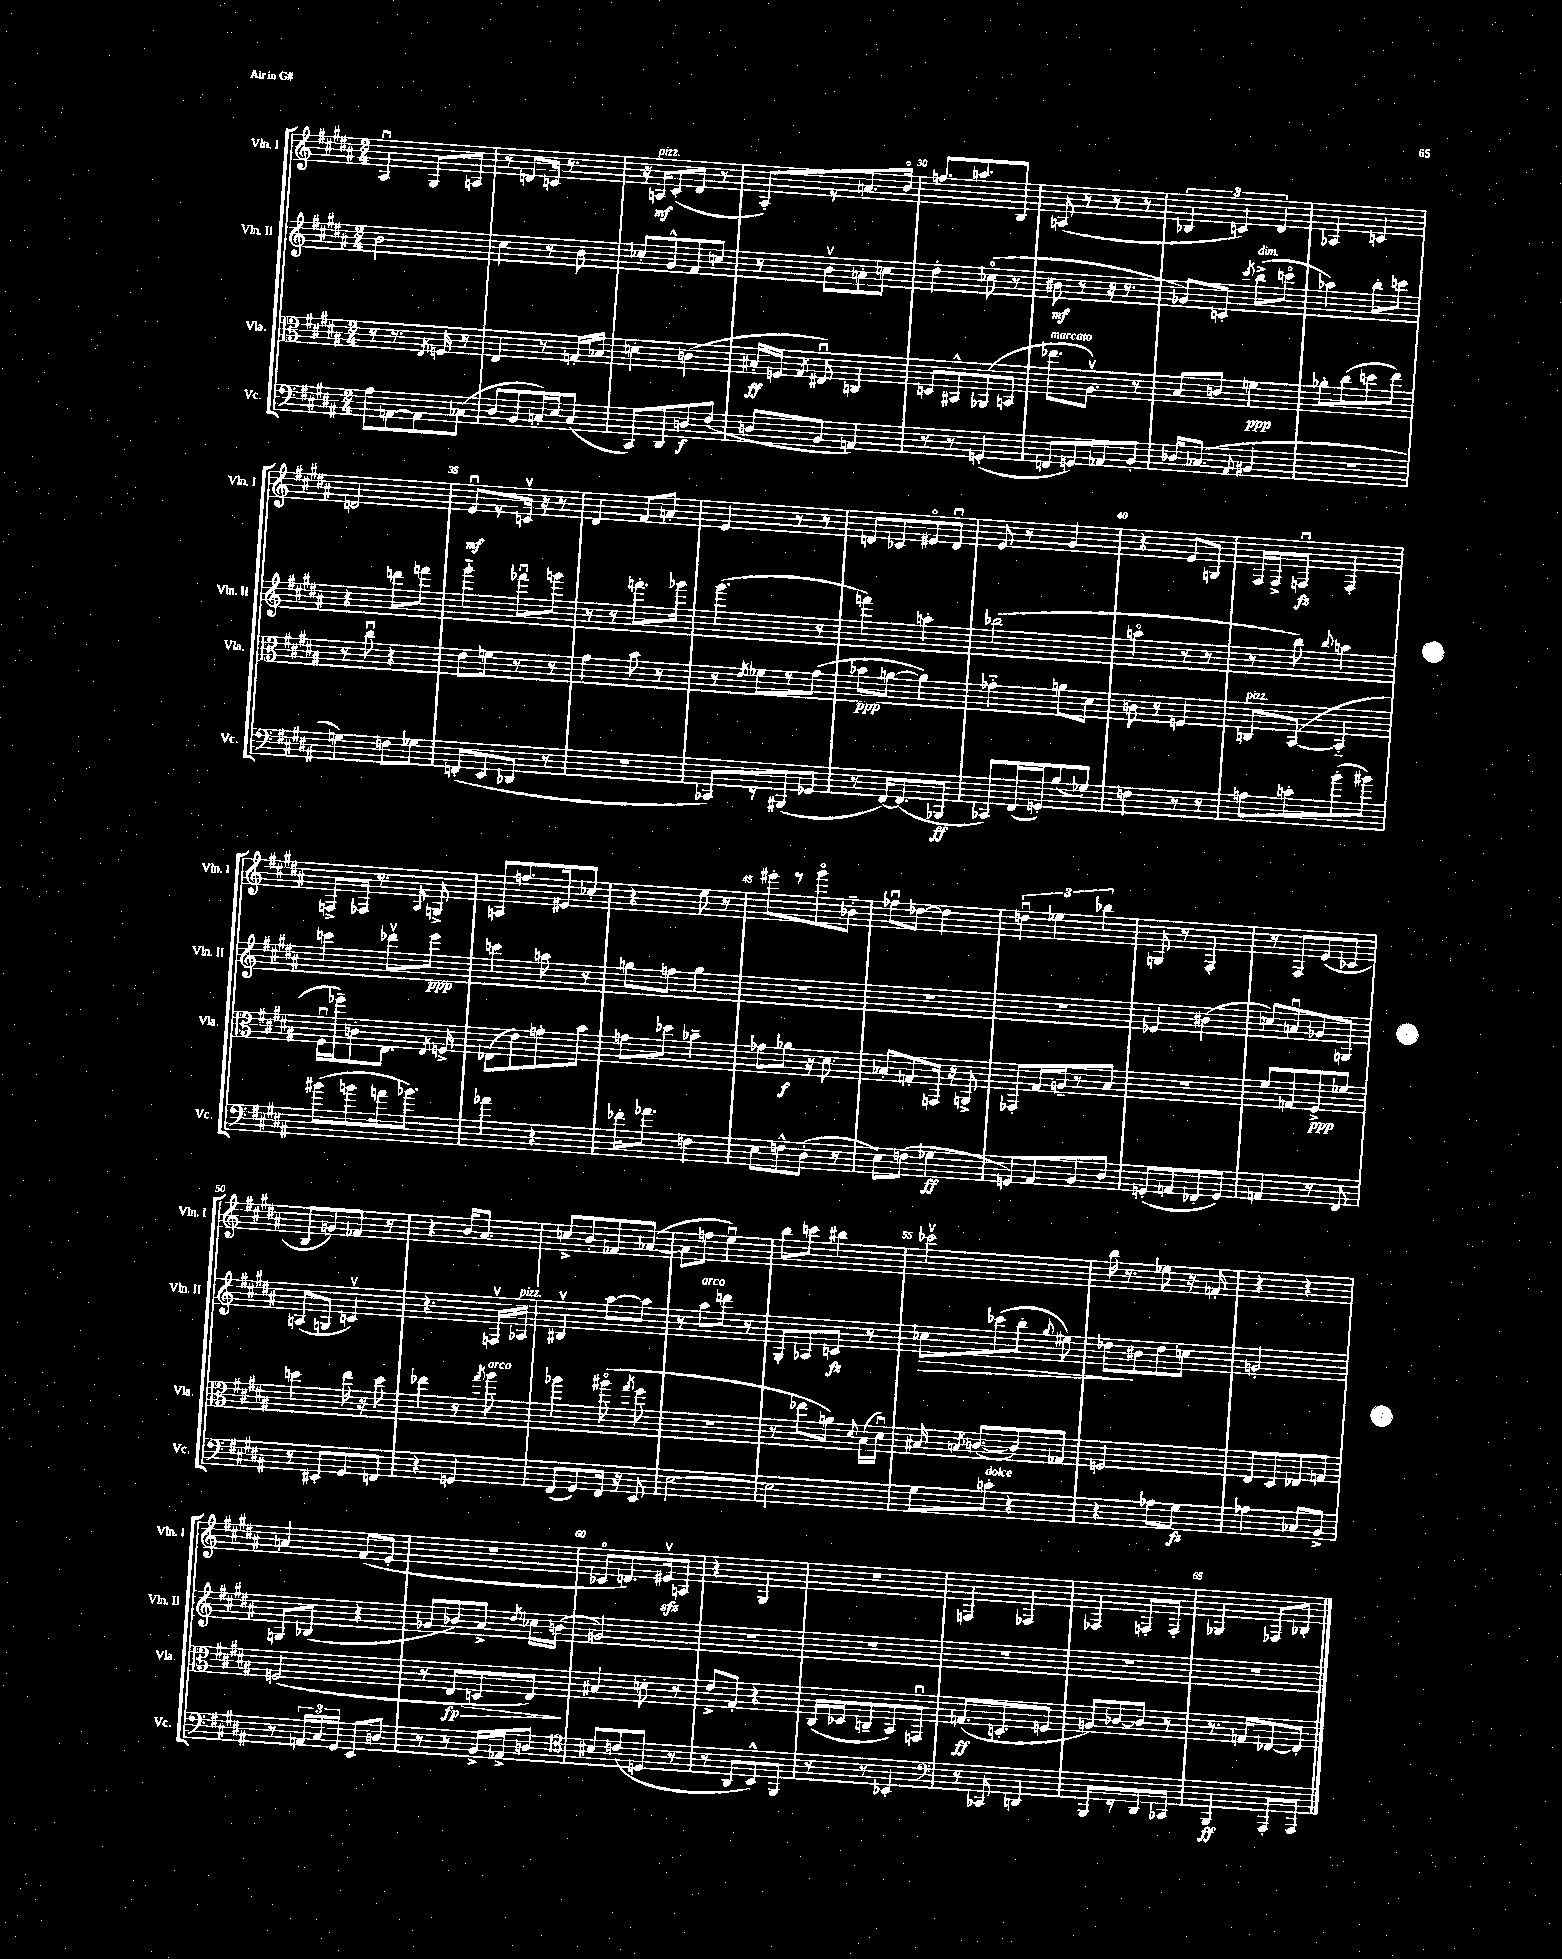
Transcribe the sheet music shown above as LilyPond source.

<<
\new StaffGroup <<
\new Staff = "s0" \with { instrumentName = "Vln. I" shortInstrumentName = "Vln. I" } {
    \clef treble \key b \major \numericTimeSignature \time 2/4
    \autoBeamOff ais4\downbow gis8[ a8] |
    r8 d'8[ c'16] r8. |
    r16 a16[\mf^\markup { \italic "pizz." } cis'8-.( dis'8] r8 |
    ais8[-.) r8 a'8. b'16]\flageolet |
    f''8.[ a''8. b8] |
    a8( r8 r8 r8 |
    \tuplet 3/2 { bes4 c'4) dis'4 } |
    aes4 c'4 |
    d'2 |
    e'8[\downbow\mf r8 c'16]\upbow r16 r8 |
    dis'4 fis'8[ a'8]-. |
    e'4 r8 r8 |
    d'8[ ces'8 eis'8\flageolet d'8]\downbow |
    e'8 r8 gis'4 |
    r4 e'8[ g8] |
    fis16[ fis16-> f8]\downbow\fz f4-. |
    f8[-> fes16] r8. \grace { ais16 } g8-> |
    a8[ f''8. eis'16 ces''8]-. |
    r4 e''8 r8 |
    eis'''8[-. r8 gis'''8\flageolet bes'8]-_ |
    fes''8[\downbow des''8]~ des''4 |
    \tuplet 3/2 { d''4\downbow ees''4 bes''4 } |
    g8 r8 fis4-. |
    r8 fis8[ e'8( ces'8] |
    b8[ g'8) fes'8] r8 |
    r4 b'16[ ais'8.] |
    c''8[-> b'8-. fes'8 aes'8]~( |
    aes'8[ f''8] e''4\downbow) |
    b''8[ c'''8] bis''4 |
    ces'''2\upbow |
    b''16 r8. ees''8 r16 f'16-. |
    r4 r4 |
    a'4 fis'8[( e'8]-. |
    R2 |
    ces'8[\flageolet d'8.) eis'16\upbow\sfz a8] |
    r4 gis4 |
    r2 |
    f4 fes4 |
    fes4 f8[-. f8]-. |
    ges4 fes8[ bes8]-. \bar "|." |
}
\new Staff = "s1" \with { instrumentName = "Vln. II" shortInstrumentName = "Vln. II" } {
    \clef treble \key b \major \numericTimeSignature \time 2/4
    \autoBeamOff b'2 |
    cis''4 r8 b'8 |
    ces''8[-. gis'8-^ fis'8 c''8] |
    r8 b'8[\upbow a'8-. c''8] |
    dis''4-. ces''8\flageolet( r8 |
    bis'8\mf r8 r16 r8. |
    ges'8[) c'8]-. \acciaccatura { cis'''8 } b''8[->^\markup { \italic "dim." }( c'''8]\flageolet |
    aes''4) b''8[-. c'''8] |
    r4 d'''8[ f'''8] |
    gis'''4-_ fes'''8[\downbow g'''8] |
    r8 r8 f'''8.[-. ges'''16] |
    gis'''4.( r8 |
    f'''4) a''4-. |
    bes''2( |
    a''4\flageolet r8 r8 |
    r8 b''8) \appoggiatura { b''8 } a''4 |
    c'''4 des'''8[\upbow e'''8]\ppp |
    c'''4 a''8 r8 |
    g''8[ f''8] g''4 |
    R2 |
    R2 |
    R2 |
    ees'4 bis'4( |
    c''8[) a'8\downbow ges'8 g8] |
    a8[( g8] c'4\upbow) |
    r4. f16[\upbow aes16]^\markup { \italic "pizz." } |
    bis4\upbow ais''8[~ ais''8] |
    r8 ais''8[^\markup { \italic "arco" } d'''8] r8 |
    gis8[-. aes8 c'8]\fz r8 |
    ces''8[\> ces'''8( b''8]-. \appoggiatura { gis''8 } eis''8) |
    des''8[\! bis'8 des''8 c''8] |
    g'2-. |
    g8[ bes8]( r4 |
    ges'8[ bes'8) ais'8]-> \acciaccatura { dis''8 } ces''16[ b'16]( |
    g'2) |
    R2 |
    R2 |
    R2 |
    R2 |
    R2 \bar "|." |
}
\new Staff = "s2" \with { instrumentName = "Vla." shortInstrumentName = "Vla." } {
    \clef alto \key b \major \numericTimeSignature \time 2/4
    \autoBeamOff r8 r8. \acciaccatura { e8 } f16 r8 |
    e4 r8 g16[-. bes16] |
    d'4-. c'4( |
    bis16[-.\ff f16] \acciaccatura { gis8 } eis8\downbow) c4 |
    d8[ bis,8-^ aes,8( b,8] |
    ees''8.[^\markup { \italic "marcato" } ais8.]\upbow) r8 |
    b8[ c'8] f'4\ppp |
    aes'8[-. cis''8( d''8 e''8]) |
    r8 cis''8\downbow r4 |
    e'8[ f'8] r8 r8 |
    gis'4 b'8 r8 |
    r8 \acciaccatura { e'8 } fes'8[ r8 gis'8]( |
    bes'8[\ppp a'8]~ a'4) |
    ges'4-_ a'8[ dis'8] |
    c'8 r8 f4 |
    c8[^\markup { \italic "pizz." } b,8]~( b,4-_ |
    fis16[\downbow fes''16--) c'8-. e8.] \acciaccatura { e8 } f16-> |
    ees8[( e'8) g'8-. b'8] |
    g'8[ des''8] bes'4-- |
    ges'8[ aes'8]\f r16 dis'8. |
    bes8[-. g8-. g,16] r16 a,8-> |
    ges,8[-. gis16 a16-- r8 b8] |
    r2 |
    fis'8[ g8 fis8->\ppp fes'8] |
    d''4 e''16 r16 d''8 |
    ees''4 r8 \acciaccatura { gis''8 } ais''8^\markup { \italic "arco" } |
    aes''4 ais''8\flageolet( \acciaccatura { gis''8 } fis''8 |
    R2 |
    r8 ees''8[ a'8]) \appoggiatura { dis'8 } b16[( dis'16]\downbow) |
    bis16 \acciaccatura { b8 } c'8.[~( c'8) ges8] |
    f2 |
    e8[ dis8 ees8 g8] |
    f2( |
    r8 e8[\fp\> d8 e8]\!) |
    bis4 d'8-. r8 |
    e'8[-> gis8]-. r4 |
    cis16[( des16 c8-- b,8) g,8]\downbow |
    g8.[\ff( d8.-. f8] |
    a8[) ces'8~ ces'8] r8 |
    r8. g16[ ees8~ ees8]-. \bar "|." |
}
\new Staff = "s3" \with { instrumentName = "Vc." shortInstrumentName = "Vc." } {
    \clef bass \key b \major \numericTimeSignature \time 2/4
    \autoBeamOff ais8[ a,8~ a,8 ces8]( |
    dis8[ b,8 c16-.) e16 c8]( |
    cis,8[) dis,8 d8\f fis8]( |
    d8[ b,8] a,4) |
    r8 r8 g,4-.( |
    f,8[ g,8) aes,8 b,8]-. |
    des16[ ces8.]( \appoggiatura { ais,8 } bis,4 |
    R2 |
    g4) f8[ ges8] |
    f,8[-.( e,8 des,8] r8 |
    r2 |
    ces,8[) r8 bis,,8( ges,8] |
    r8 fis,16[~) fis,8.( bes,,8]\ff |
    ces,8[) fis,16( g,16-.) b8( ges8]) |
    f4 r8 r8 |
    a8[ c'8-. b'8-.( bis'8]) |
    bis'8[( b'8 a'16 bes'8.]) |
    aes'4 r4 |
    fes'16[-. aes'8.] f4 |
    e8[ f8-^ dis8]-.( r8 |
    e8[) f8]( ges4\ff |
    g,8[) ais,8 b,8 dis8] |
    g,8[-.( a,8 fes,8-. g,8]) |
    a,4 r8 fis,8 |
    r8 eis,8[-. gis,8 f,8] |
    r4 g,4 |
    fis,8[( gis,8) fis,16] r16 e,8 |
    e2~ |
    e2 |
    gis8[ c'8]-.^\markup { \italic "dolce" } r4 |
    r4 aes8[ gis8]\fz |
    aes4 ces8[ b,8]-> |
    r8 \tuplet 3/2 { a,16[ cis16 gis,16] } e,8[ d8] |
    r8 r8 b,16[-> aes,16-> d8] |
    \clef tenor bis8[ c'8( d8] r8 |
    r8 ais,8[ b,8-^) fis,8] |
    r8 r8 bes,4-. |
    \clef bass r8 ces,8 d,4 |
    b,,8[ r8 dis,8 ces,8] |
    b,,4\ff ais,,8[-. ais,,8] \bar "|." |
}
>>
>>
\layout { \context { \Score currentBarNumber = #26 \override BarNumber.break-visibility = ##(#f #t #t) barNumberVisibility = #(every-nth-bar-number-visible 5) } }
